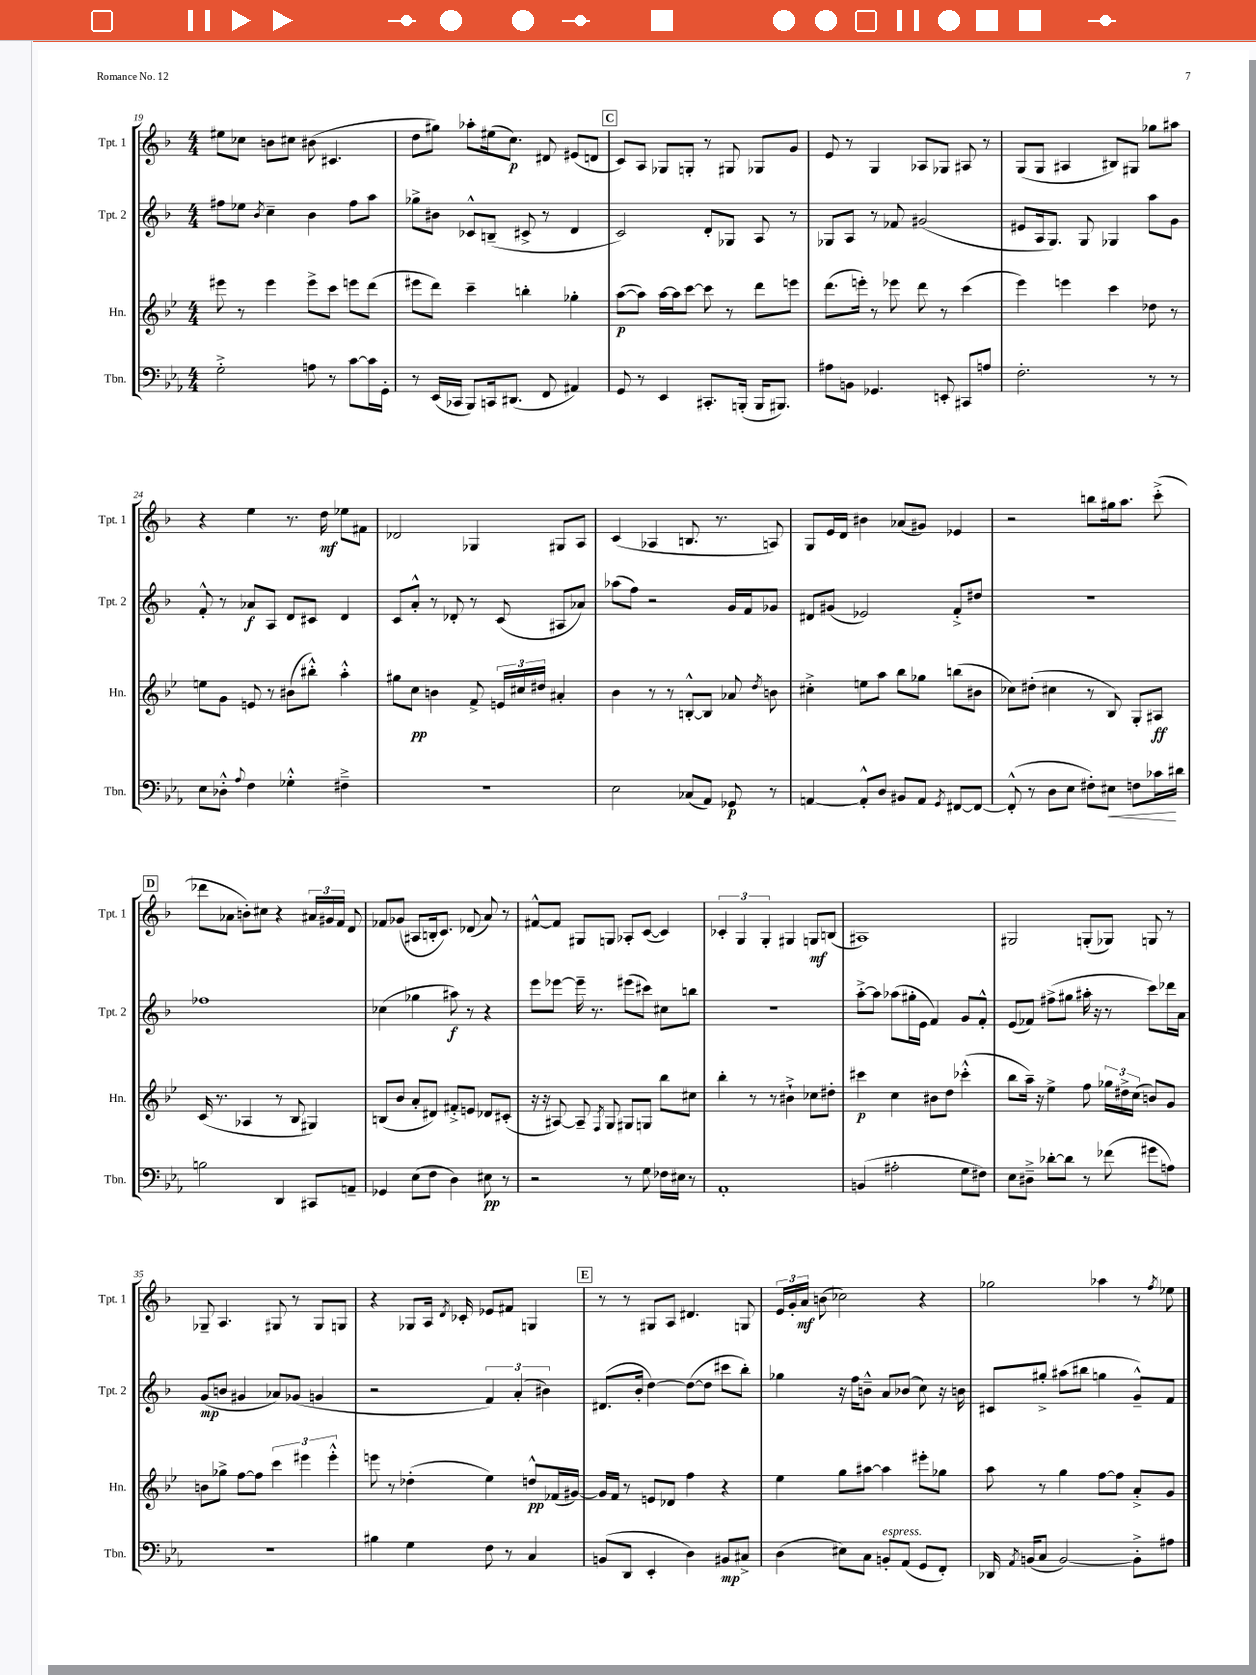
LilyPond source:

<<
\new StaffGroup <<
\new Staff = "s0" \with { instrumentName = "Tpt. 1" shortInstrumentName = "Tpt. 1" } {
    \clef treble \key f \major \numericTimeSignature \time 4/4
    \autoBeamOff eis''8[ ces''8] b'8[ cis''8] bis'8( cis'4. |
    d''8[ gis''8]) aes''8[-. eis''16( c''8.]\p) dis'8 eis'8[( d'8] |
    \mark \markup { \box "C" } c'8[) a8] ges8[ g8]-. r8 gis8 ges8[ g'8] |
    e'8 r8 g4 aes8[ ges8] ais8 r8 |
    g8[( g8] ais4 bis8[) gis8] ges''8[ ais''8] |
    r4 e''4 r8. d''16\mf ees''8[ fis'8] |
    des'2 ges4 gis8[ a8] |
    c'4( aes4 b8. r8. a8) |
    g8[ e'16 d'16] bis'4 aes'8[( gis'8]) ees'4 |
    r2 b''8[ gis''16 a''8.] c'''8-.->( |
    \mark \markup { \box "D" } des'''8[ aes'8] b'8[-.) cis''8] r4 \tuplet 3/2 { ais'16[ gis'16 f'16] } d'8 |
    fes'8[ ges'8]( ais8[ b16-. c'8.]) des'8( a'8) r8 |
    fis'8[~-^ fis'8] gis8[ g8] aes8[-. c'8]~( c'4) |
    \tuplet 3/2 { ces'4-. g4 g4-. } gis4 g8[\mf b8]( |
    ais1) |
    gis2 g8[-.( ges8]) g8 r8 |
    ges8-- a4. gis8 r8 gis8[ g8] |
    r4 ges8[ a16] \acciaccatura { d'8 } ces'16-. ees'8[ fis'8] g4 |
    \mark \markup { \box "E" } r8 r8 gis8[ a8] dis'4. g8 |
    \tuplet 3/2 { e'16[ g'16-. a'16]\mf } b'8( ces''2) r4 |
    ges''2 aes''4 r8 \acciaccatura { f''8 } ees''8 \bar "|." |
}
\new Staff = "s1" \with { instrumentName = "Tpt. 2" shortInstrumentName = "Tpt. 2" } {
    \clef treble \key f \major \numericTimeSignature \time 4/4
    \autoBeamOff fis''8[ ees''8] \acciaccatura { bes'8 } c''4-- bes'4 fis''8[ a''8] |
    ges''8[-> bis'8] ces'8[-^ b8]--( cis'8-> r8 d'4 |
    \mark \markup { \box "C" } c'2) d'8[-. ges8] a8 r8 |
    ges8[ a8] r8 fes'8 gis'2( |
    eis'8[ a16 g8.]) g8 ges4 a''8[ g'8] |
    f'8-.-^ r8 aes'8[\f a8] d'8[ cis'8] d'4 |
    c'8[ a'8]-.-^ r8 des'8-. r8 c'8( ais8[ aes'8]) |
    aes''8[( f''8]) r2 g'16[ f'16 ges'8] |
    dis'8[ gis'8]( ees'2) f'8[-.-> dis''8] |
    R1 |
    \mark \markup { \box "D" } fes''1 |
    ces''4( ges''4 ais''8\f) r8 r4 |
    e'''8[ ees'''8]~ ees'''16-- r8. eis'''8[( cis'''8]) cis''8[ b''8] |
    R1 |
    a''8[~-.-> a''8] aes''8[( gis''16-. e'16] f'4) g'8[ f'8]-.-^ |
    e'8[( fes'8]) fis''8[->( gis''8] ais''16-. r16 r8 c'''8[) des'''16 a'16] |
    g'8[\mp( b'8] gis'4 aes'8[) ges'8]( g'4 |
    r2 \tuplet 3/2 { f'4) a'4-.( bis'4) } |
    \mark \markup { \box "E" } dis'8.[( bes'16]-. d''4~) d''8[~( d''8] cis'''8[ bes''8]-.) |
    ges''4 r16 f''16[ b'8]---^ a'8[ bes'8]( c''8) r16 b'16 |
    cis'8[ gis''8]-.-> ais''8[( bis''8] g''4 g'8[---^) f'8] \bar "|." |
}
\new Staff = "s2" \with { instrumentName = "Hn." shortInstrumentName = "Hn." } {
    \clef treble \key bes \major \numericTimeSignature \time 4/4
    \autoBeamOff eis'''8 r8 eis'''4 eis'''8[-> c'''8] e'''8[ d'''8]( |
    eis'''8[ d'''8]) c'''4-- b''4-. ges''4-. |
    \mark \markup { \box "C" } a''8[~\p( a''8]) a''16[~ a''16 c'''8]~ c'''8 r8 d'''8[ e'''8] |
    d'''8.[( e'''16]-.) r8 ees'''8 d'''8 r8 c'''4( |
    ees'''4) e'''4 c'''4 des''8 r8 |
    e''8[ g'8] e'8 r8 bis'8[( bis''8]-.-^) a''4-.-^ |
    gis''8[ c''8]\pp b'4 f'8-> \tuplet 3/2 { e'16[ cis''16 dis''16] } ais'4-. |
    bes'4 r8 r8 b8[~-.-^ b8] aes'8 \acciaccatura { d''8 } b'8 |
    cis''4-.-> e''8[ a''8] bes''8[ ges''8] b''8[( bis'8] |
    ces''8[) dis''8]-.( cis''4 r8 bes8) g8[-. ais8]\ff |
    \mark \markup { \box "D" } c'16( r8. aes4 r8 bes8 gis4) |
    b8[( bes'8] a'8[-. dis'8]) fis'8[-.-> e'8] des'8[ cis'8]-.( |
    r16 r16 ais8~) ais8-- \acciaccatura { f8 } g8 gis8[ g8] bes''8[ cis''8] |
    bes''4-. r8 r8 bis'4-!-> ces''8[ dis''8]-. |
    cis'''4\p c''4 bis'8[ d''8] ces'''4-.-^( |
    bes''8[ a''16]--) r16 ees''4-> f''8 \tuplet 3/2 { ges''16[ dis''16-> c''16]( } b'8[) g'8] |
    b'8[ ges''8]-> f''8[~ f''8] \tuplet 3/2 { c'''4 eis'''4 eis'''4-.-^ } |
    e'''8 r8 des''4-.( ees''4) d''8[-^\pp fes'16( gis'16]~) |
    \mark \markup { \box "E" } gis'16[ f'16] r8 e'8[ des'8] f''4 r4 |
    ees''4 g''8[ ais''8]~ ais''4 eis'''8[-. ges''8] |
    a''8 r8 g''4 f''8[~ f''8] a'8[-.-> g'8] \bar "|." |
}
\new Staff = "s3" \with { instrumentName = "Tbn." shortInstrumentName = "Tbn." } {
    \clef bass \key ees \major \numericTimeSignature \time 4/4
    \autoBeamOff g2-.-> a8 r8 c'8[~ c'16 g,16]-. |
    r8 ees,16[( ces,16] bes,,8[) c,16 dis,8.]( f,8 ais,4) |
    \mark \markup { \box "C" } g,8 r8 ees,4 cis,8.[-. b,,16]-.( b,,16[ bis,,8.]) |
    ais8[ b,8] ges,4. e,8-. cis,8[ a8] |
    f2.-. r8 r8 |
    ees8[ des8]-.-^ \appoggiatura { aes8 } f4 ges4-.-^ fis4---> |
    R1 |
    ees2 ces8[( aes,8]) ges,8\p r8 |
    a,4~ a,8[-.-^ d8] bis,8[ a,8] \acciaccatura { g,8 } fis,8[~ fis,8]~ |
    fis,8-.-^( r8 d8[ ees8] fis8[-.) eis8]\< f8[ ces'16\! dis'16] |
    \mark \markup { \box "D" } b2 d,4 cis,8[ a,8]-- |
    ges,4 ees8[( f8] d4) eis8\pp r8 |
    r2 r8 g8 fes16[ eis16] r8 |
    aes,1-. |
    b,4( ais2-. g8[ fis8]) |
    ees8[ dis8]---> des'8[~-. des'8] r8 fes'8( gis'8[ a8]) |
    r1 |
    bis4 g4 f8 r8 c4 |
    \mark \markup { \box "E" } b,8[( d,8] ees,4-. d4) bis,8[\mp cis8]-> |
    d4( eis8[) c8] b,8[-.^\markup { \italic "espress." } aes,8]( g,8[ f,8]-.) |
    des,16 \acciaccatura { aes,8 } b,16[( c8] b,2~) b,8[-.-> ais8] \bar "|." |
}
>>
>>
\layout { \context { \Score currentBarNumber = #19 } }
